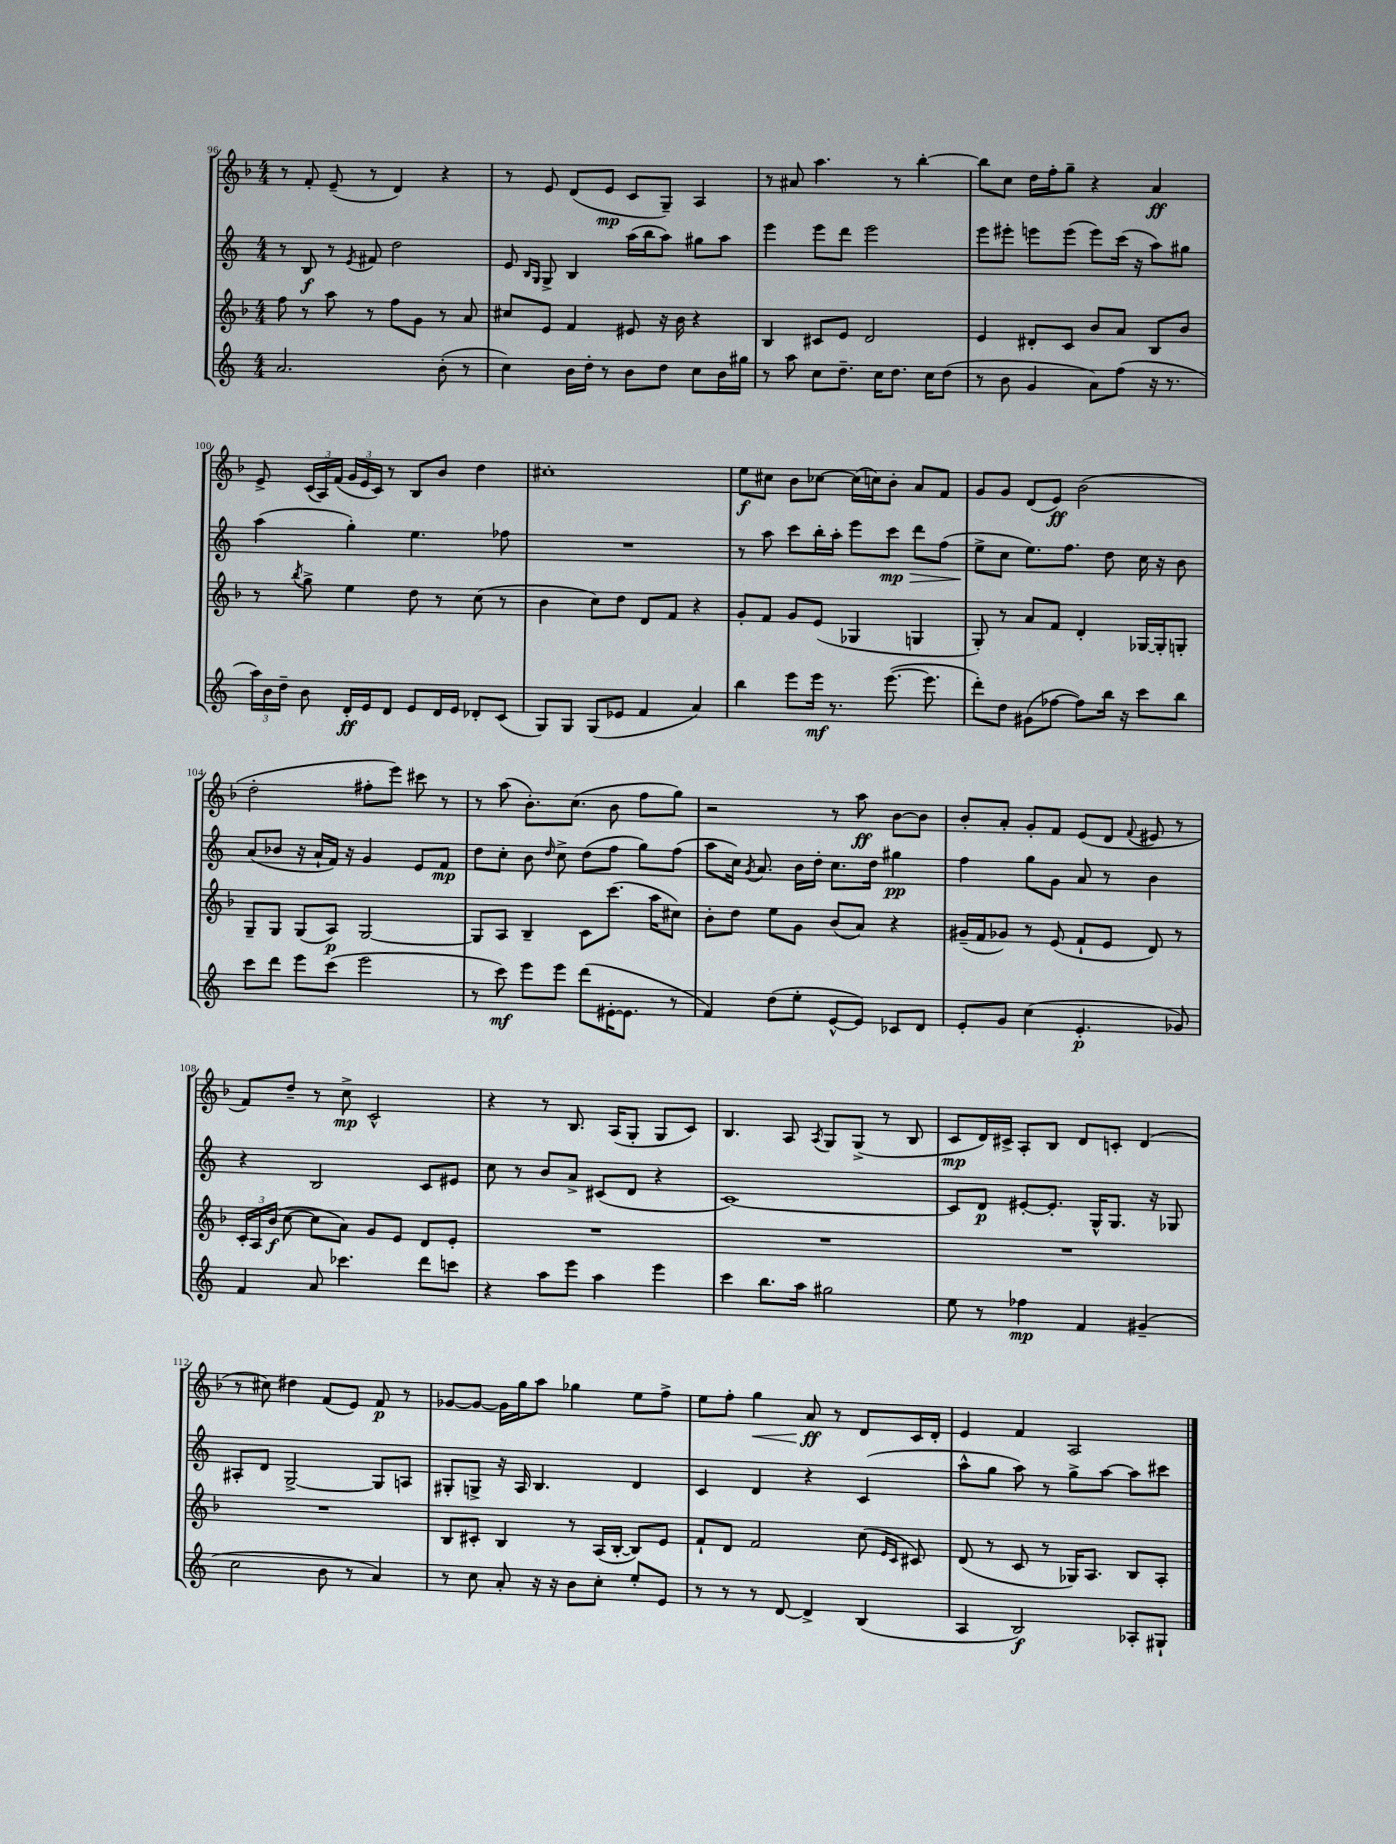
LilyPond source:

<<
\new StaffGroup <<
\new Staff = "s0" {
    \clef treble \key f \major \numericTimeSignature \time 4/4
    \autoBeamOff r8 f'8-. e'8--( r8 d'4) r4 |
    r8 e'8 d'8[( e'8]\mp c'8[ g8]--) a4 |
    r8 ais'8 a''4. r8 bes''4~-. |
    bes''8[ c''8] d''16[ f''16-. g''8]-- r4 a'4\ff |
    e'8-> \tuplet 3/2 { c'16[( a16) f'16]( } \tuplet 3/2 { g'16[ e'16 c'16]) } r8 bes8[ bes'8] d''4 |
    cis''1-. |
    e''8[\f cis''8] bes'8[ ces''8]~ ces''16[( c''16) bes'8]-. a'8[ f'8] |
    g'8[ g'8] d'8[( e'8]\ff) bes'2( |
    d''2-. fis''8[-. e'''8]) cis'''8 r8 |
    r8 a''8( bes'8.[-.) c''8.]( bes'8 f''8[ g''8]) |
    r2 r8 a''8\ff bes'8[~ bes'8] |
    bes'8[-. a'8]-. g'8[-. f'8] e'8[( d'8] \appoggiatura { f'8 } eis'8 r8 |
    f'8[) d''8]-- r8 c''8->\mp c'2-^ |
    r4 r8 bes8. a16[( g8]-. g8[ c'8]) |
    bes4. a8 \acciaccatura { a8 } g8[ g8]->( r8 bes8 |
    c'8[\mp d'16) cis'16]-> a8[-. bes8] d'8[ c'8]-. d'4( |
    r8 cis''8) dis''4 f'8[( e'8]) f'8\p r8 |
    ges'8[~ ges'8]~ ges'16[ g''16 a''8] ges''4 e''8[ f''8]-> |
    e''8[ f''8]-. g''4\< a'8\ff\! r8 d'8[ c'16 d'16]-. |
    e'4 f'4 a2 \bar "|." |
}
\new Staff = "s1" {
    \clef treble \key c \major \numericTimeSignature \time 4/4
    \autoBeamOff r8 b8\f r8 \acciaccatura { e'8 } fis'8 d''2 |
    e'8 \grace { b16[ g16] } g8-> b4 a''16[( b''16 a''8]) gis''8[ a''8] |
    e'''4 e'''8[ d'''8] e'''2 |
    e'''8[ eis'''8]-. e'''8[ e'''8]( e'''8[) c'''16]( r16 a''8[) gis''8] |
    a''4( g''4-.) e''4. fes''8 |
    R1 |
    r8 a''8 c'''8[ b''16-. a''16]-. e'''8[ c'''8]\mp\> d'''8[ f''8]( |
    e''8[->\! c''8] e''8.[) f''8.] d''8 c''16 r16 b'8 |
    a'8[( bes'8] r16 a'16[-! f'16]) r16 g'4 e'8[ f'8]\mp |
    d''8[ c''8]-. b'8 \grace { d''16 } c''8-> d''8[( f''8] g''8[) f''8]( |
    a''8[ c''16]) \acciaccatura { g'8 } a'8. b'16[ d''16]-. c''8.[ d''16] gis''4\pp |
    f''4 g''8[ g'8] a'8 r8 b'4 |
    r4 b2 c'8[ eis'8] |
    c''8 r8 b'8[ a'8]-> cis'8[( d'8] r4 |
    c'1~) |
    c'8[ d'8]\p eis'8[~-. eis'8.]-. g16[-^ g8.] r16 ges8 |
    ais8[-. d'8] g2~-> g8[ a8] |
    gis8[-. g8]-> r16 a16 b4. d'4 |
    c'4 d'4 r4 c'4( |
    a''8[-^ g''8] a''8) r8 g''8[-> a''8]~ a''8[ cis'''8] \bar "|." |
}
\new Staff = "s2" {
    \clef treble \key f \major \numericTimeSignature \time 4/4
    \autoBeamOff f''8 r8 a''8 r8 f''8[ g'8] r8 a'8 |
    cis''8[ e'8] f'4 eis'8 r16 bes'16 r4 |
    bes4 cis'8[ e'8] d'2 |
    e'4 dis'8[-. c'8] bes'8[ a'8] bes8[ bes'8] |
    r8 \acciaccatura { bes''8 } g''8-> e''4 d''8 r8 c''8( r8 |
    bes'4 c''8[) d''8] d'8[ f'8] r4 |
    g'8[-. f'8] g'8[ e'8]( ges4 g4 |
    g8-.) r8 a'8[ f'8] d'4-. ges16[~ ges16-. g8]-. |
    g8[-- g8] g8[( a8]\p) g2~ |
    g8[ a8] bes4-- c'8[ c'''8.]( a''16[ cis''8]) |
    bes'8[-. d''8] e''8[ g'8] bes'8[( a'8]) r4 |
    gis'16[--( f'16 ges'8]) r8 e'8( f'8[-! e'8] d'8) r8 |
    \tuplet 3/2 { c'16[-. a16 bes'16]\f( } c''8~ c''8[ a'8]) g'8[ e'8] d'8[ e'8]-. |
    R1 |
    R1 |
    R1 |
    R1 |
    bes8[ cis'8]-. bes4 r8 a16[( bes16]~-. bes8[) e'8] |
    f'8[-! d'8] f'2 c''8( \grace { e'16[ c'16] } cis'8) |
    d'8( r8 c'8 r8 ges16[) a8.] bes8[ a8]-. \bar "|." |
}
\new Staff = "s3" {
    \clef treble \key c \major \numericTimeSignature \time 4/4
    \autoBeamOff a'2. b'8-.( r8 |
    c''4) b'16[ d''16]-. r8 b'8[ d''8] c''8[ b'16 gis''16] |
    r8 a''8 c''8[ d''8.]-- c''16[ d''8.] c''16[ d''8]( |
    r8 b'8 g'4 a'8[) f''8]( r16 r8. |
    \tuplet 3/2 { a''16[) b'16 d''16]-- } b'8 d'16[-.\ff e'16 d'8] e'8[ d'16 e'16] des'8[-. c'8]( |
    g8[) g8] g8[( ees'8] f'4 a'4) |
    b''4 e'''8[ e'''16]\mf r8. e'''8.~( e'''8. |
    d'''8[-.) d''8] gis'8[( fes''8]~ fes''8[) b''16] r16 c'''8[ b''8] |
    c'''8[ d'''8] e'''8[ c'''8]( e'''2 |
    r8 c'''8\mf) e'''8[ e'''8] d'''8[( eis'16~-. eis'8.] r8 |
    f'4) d''8[( e''8]-. e'8[~-^ e'8]) ces'8[ d'8] |
    e'8[-. g'8] c''4( e'4.-.\p ges'8) |
    f'4 a'8 ces'''4. d'''8[ c'''8] |
    r4 a''8[ e'''8] a''4 e'''4 |
    c'''4 b''8.[ a''16] gis''2 |
    e''8 r8 fes''4\mp f'4 gis'4--( |
    c''2 b'8 r8 a'4) |
    r8 c''8 a'8-. r16 r16 b'8[ c''8]-. e''8[-. e'8] |
    r8 r8 r8 d'8~ d'4-> b4( |
    a4 b2\f) aes8[-. gis8]-! \bar "|." |
}
>>
>>
\layout { \context { \Score currentBarNumber = #96 } }
